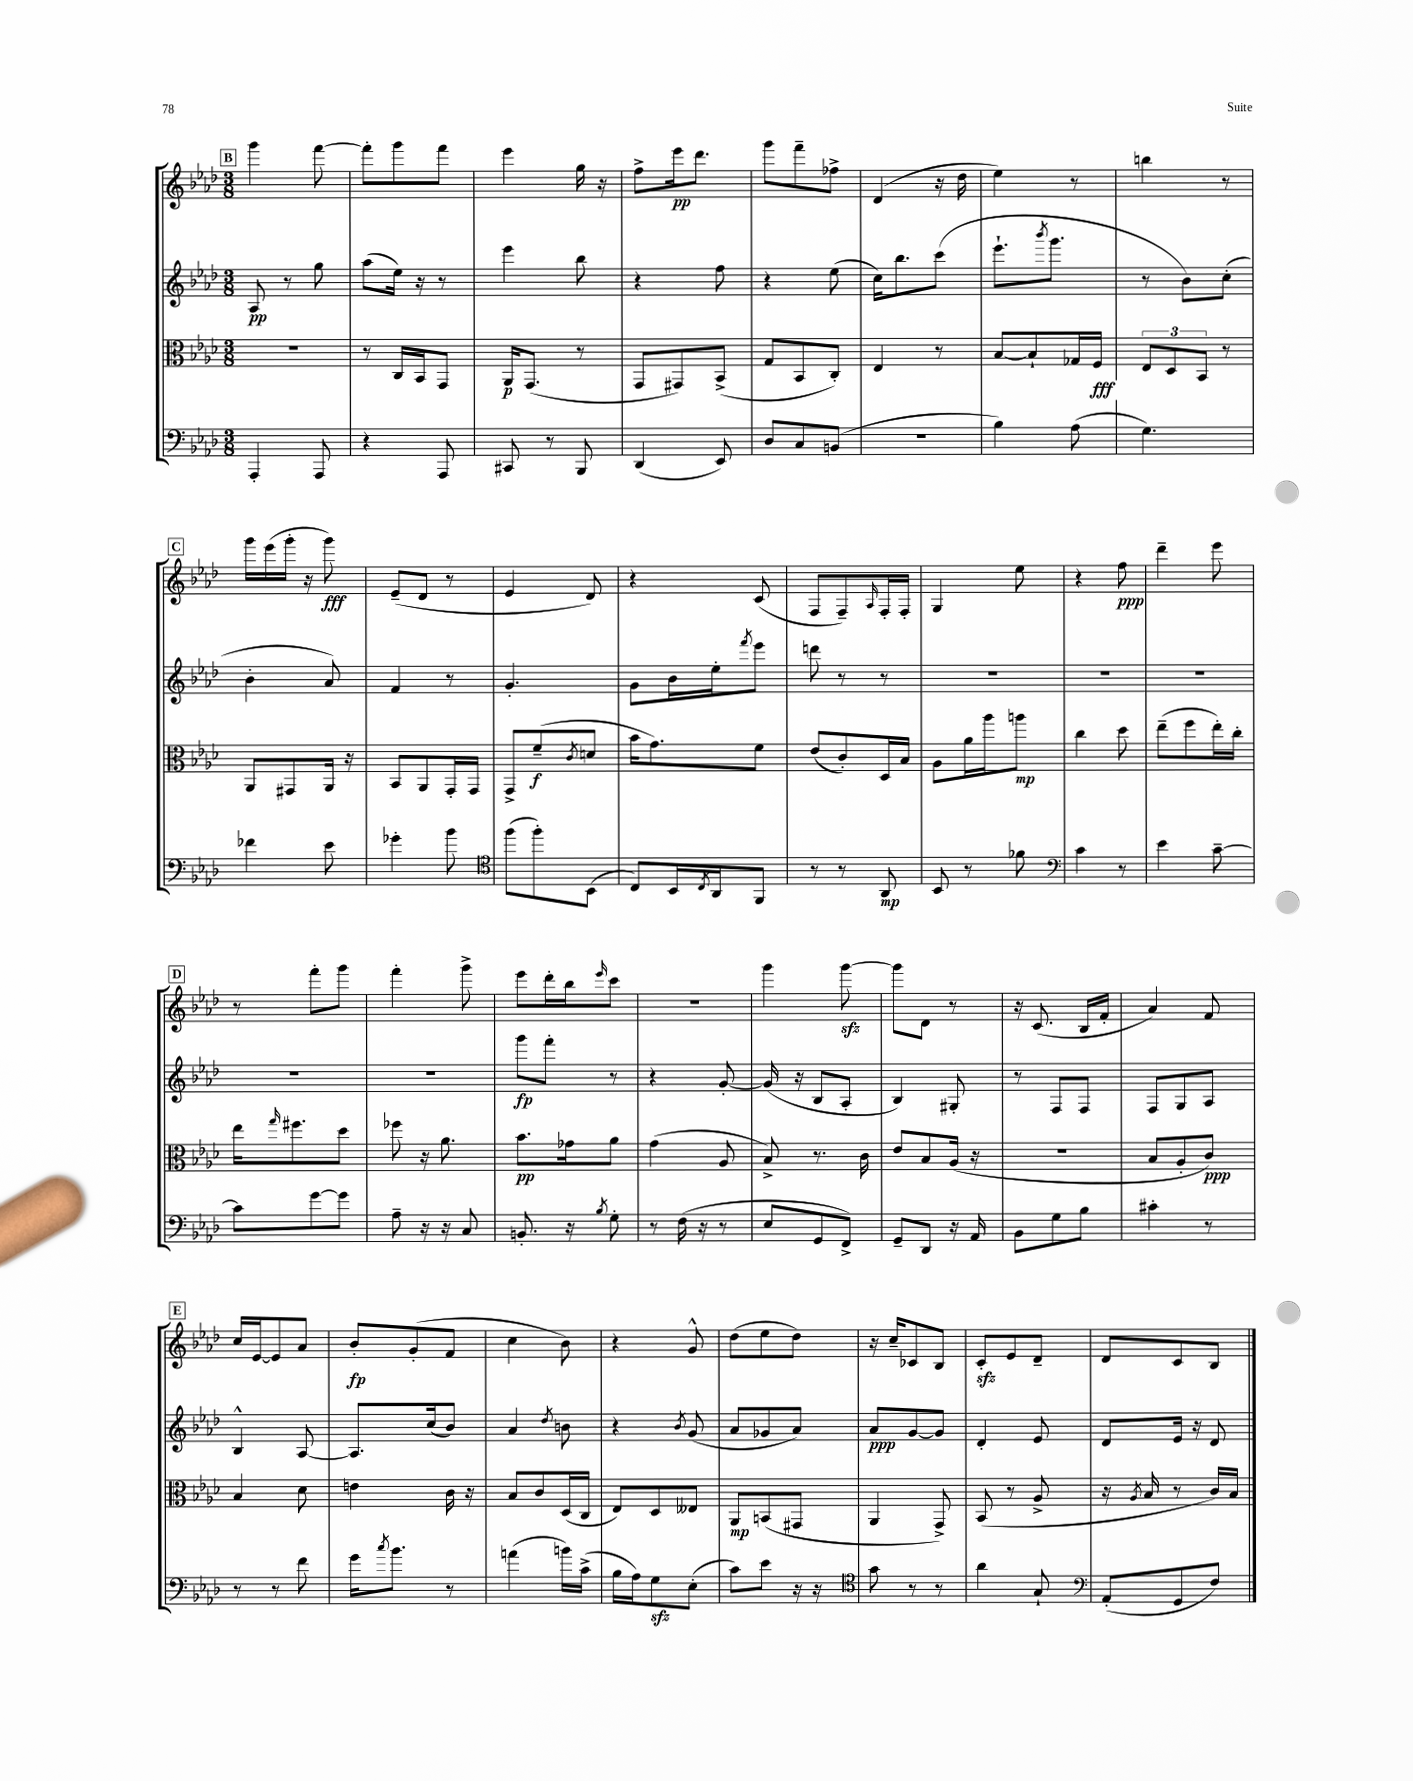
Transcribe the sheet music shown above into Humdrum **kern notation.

**kern	**kern	**kern	**kern
*staff4	*staff3	*staff2	*staff1
*clefF4	*clefC3	*clefG2	*clefG2
*k[b-e-a-d-]	*k[b-e-a-d-]	*k[b-e-a-d-]	*k[b-e-a-d-]
*M3/8	*M3/8	*M3/8	*M3/8
4AAA-'	4.r	8A-	4ggg
.	.	8r	.
8AAA-	.	8gg	[8fff
=	=	=	=
4r	8r	(8aa-	8fff']
.	16C	16ee-)	8ggg
.	16BB-	16r	.
8AAA-	8GG	8r	8fff
=	=	=	=
8CC#	16AA-	4eee-	4eee-
.	(8.GG	.	.
8r	.	.	.
8BBB-	8r	8bb-	16gg
.	.	.	16r
=	=	=	=
(4DD-	8GG	4r	8ff^
.	8GG#)	.	16eee-
.	.	.	8.ddd-
8EE-)	(8BB-^	8ff	.
=	=	=	=
8D-	8G	4r	8ggg
8C	8BB-	.	8fff~
(8BB	8C')	(8ee-	8ff-^
=	=	=	=
4.r	4E-	16cc)	(4d-
.	.	8.bb-	.
.	8r	(8ccc	16r
.	.	.	16dd-
=	=	=	=
4B-)	[8B-	8.eee-`	4ee-)
.	8B-`]	.	.
.	.	8qbbb-	.
.	.	8.ggg	.
(8A-	16G-	.	8r
.	16F	.	.
=	=	=	=
4.G)	12E-	8r	4bb
.	12D-	.	.
.	.	8b-)	.
.	12BB-	.	.
.	8r	(8cc'	8r
=	=	=	=
4f-	8AA-	4b-'	16ggg
.	.	.	(16eee-
.	8GG#	.	16ggg'
.	.	.	16r
8e-	16AA-	8a-)	8ggg)
.	16r	.	.
=	=	=	=
4g-'	8BB-	4f	(8e-~
.	8AA-	.	8d-
8b-	16GG'	8r	8r
.	16GG	.	.
=	=	=	=
*clefC4	*	*	*
(8ff	8GG^	4.g'	4e-
8ff')	(8f~	.	.
.	8qc	.	.
(8BB-	8d	.	8d-)
=	=	=	=
8C)	16b-	8g	4r
.	8.g)	.	.
16BB-	.	16b-	.
8qC	.	.	.
16AA-	.	16ee-'	.
.	.	8qfff	.
8FF	8f	8eee-	(8c
=	=	=	=
8r	(8e-	8ddd	8F
8r	8c')	8r	8F~)
.	.	.	16qqA-
8AA-	16D-	8r	16F'
.	16B-	.	16F'
=	=	=	=
8BB-	8A-	4.r	4G
8r	16a-	.	.
.	16aa-	.	.
8f-	8aa	.	8ee-
=	=	=	=
*clefF4	*	*	*
4c	4cc	4.r	4r
8r	8dd-	.	8ff
=	=	=	=
4e-	(8ee-~	4.r	4ddd-~
.	8ff	.	.
[8c~	16ee-')	.	8eee-
.	16cc'	.	.
=	=	=	=
8c]	16ee-	4.r	8r
.	16qqgg	.	.
.	8.ff#	.	.
[8g	.	.	8fff'
8g]	8dd-	.	8ggg
=	=	=	=
8A-~	8ff-	4.r	4fff'
16r	16r	.	.
16r	8.a-	.	.
8C	.	.	8ggg^
=	=	=	=
8.BB'	8.b-	8ggg	8eee-
.	.	8fff'	16ddd-'
16r	16g-	.	16bb-
8qB-	.	.	16qqeee-
8G'	8a-	8r	8ccc
=	=	=	=
8r	(4g	4r	4.r
(16F	.	.	.
16r	.	.	.
8r	8A-	[8g'	.
=	=	=	=
8E-	8B-^)	(16g]	4ggg
.	.	16r	.
8GG	8.r	8B-	.
8FF^)	.	8A-'	[8ggg
.	16c	.	.
=	=	=	=
8GG~	8e-	4B-)	8ggg]
8DD-	8B-	.	8d-
16r	(16A-	8G#'	8r
16AA-	16r	.	.
=	=	=	=
8BB-	4.r	8r	16r
.	.	.	(8.c
8G	.	8F	.
8B-	.	8F	16B-
.	.	.	16f'
=	=	=	=
4c#'	8B-	8F	4a-)
.	8A-'	8G	.
8r	8c)	8A-	8f
=	=	=	=
8r	4B-	4B-^^	16cc
.	.	.	[16e-
8r	.	.	8e-]
8f	8d-	[8A-	8a-
=	=	=	=
16g	4e	8.A-]	8b-'
8qcc	.	.	.
8.b-	.	.	.
.	.	.	(8g'
.	.	(16cc	.
8r	16c	8b-)	8f
.	16r	.	.
=	=	=	=
(4a	8B-	4a-	4cc
.	8c	.	.
.	.	8qdd-	.
16b)	(16D-	8b	8b-)
(16c^	16C	.	.
=	=	=	=
16B-	8E-)	4r	4r
16A-)	.	.	.
8G	8D-	.	.
.	.	8qb-	.
(8E-'	8E--	(8g	8g^^
=	=	=	=
8c)	8AA-	8a-	(8dd-
8e-	(8BB	8g-	8ee-
16r	8GG#	8a-)	8dd-)
16r	.	.	.
=	=	=	=
*clefC4	*	*	*
8g	4AA-	8a-	16r
.	.	.	16cc~
8r	.	[8g	8c-
8r	8GG^)	8g]	8B-
=	=	=	=
4a-	(8BB-	4d-'	8c'
.	8r	.	8e-
8G`	8A-^	8e-	8d-~
=	=	=	=
*clefF4	*	*	*
(8AA-'	16r	8d-	8d-
.	8qA-	.	.
.	16B-	.	.
8GG	8r	16e-	8c
.	.	16r	.
8F)	16c)	8d-	8B-
.	16B-	.	.
==	==	==	==
*-	*-	*-	*-
